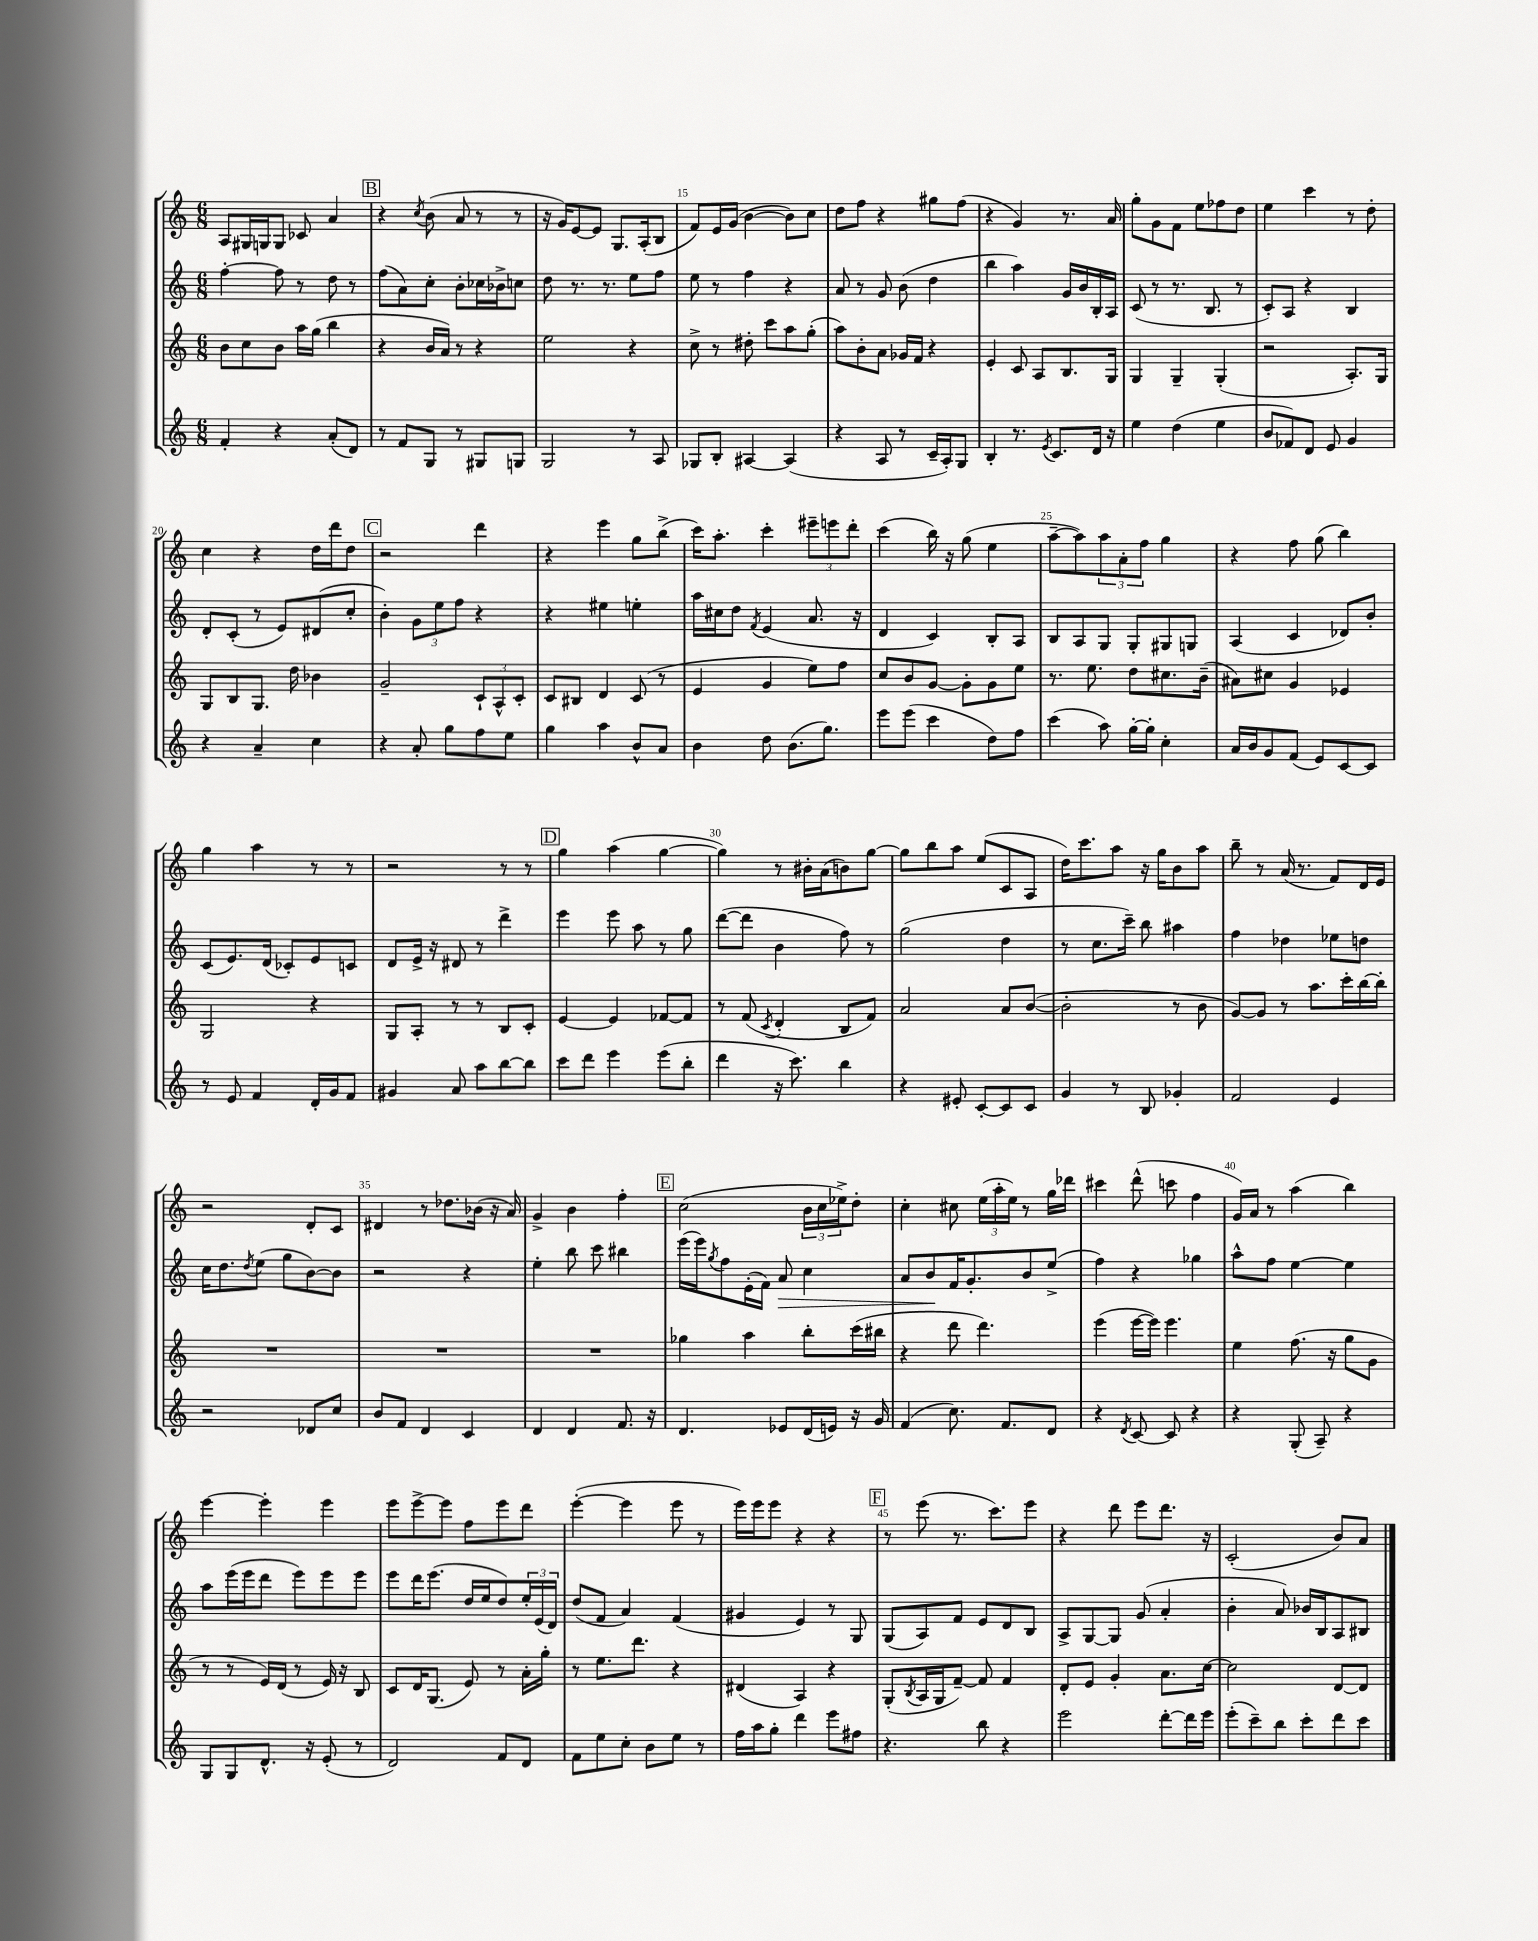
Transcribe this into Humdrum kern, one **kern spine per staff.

**kern	**kern	**kern	**kern
*staff4	*staff3	*staff2	*staff1
*clefG2	*clefG2	*clefG2	*clefG2
*k[]	*k[]	*k[]	*k[]
*M6/8	*M6/8	*M6/8	*M6/8
4f'	8b	[4ff'	8A
.	8cc	.	16G#
.	.	.	16G
4r	8b	8ff]	8G
.	16aa	8r	8c-
.	(16gg	.	.
(8a'	4bb	8dd	4a
8d)	.	8r	.
=	=	=	=
8r	4r	(8ff	4r
8f	.	8a)	.
.	.	.	8qcc
8G	16b	8cc'	(8b
.	16a)	.	.
8r	8r	8b'	8a
8G#	4r	16cc-	8r
.	.	16b-^	.
8G	.	8cc	8r
=	=	=	=
2G	2ee	8dd	16r
.	.	.	16g)
.	.	8.r	[8e
.	.	.	8e]
.	.	8.r	.
.	.	.	8.G
8r	4r	8ee	.
.	.	.	(16A'
8A	.	8ff	8B
=	=	=	=
8G-	8cc^	8ee	8f)
8B'	8r	8r	16e
.	.	.	(16g
[4A#	8dd#'	4ff	[4b
.	8ccc	.	.
(4A#]	8aa	4r	8b])
.	(8gg'	.	8cc
=	=	=	=
4r	8aa)	8a	8dd
.	8b'	8r	8ff
8A	8a	8g	4r
8r	16g-	(8b	.
.	16f	.	.
16c~	4r	4dd	8gg#
16A')	.	.	.
8G	.	.	(8ff
=	=	=	=
4B'	4e'	4bb	4r
8.r	8c	4aa)	4g)
.	8A	.	.
8qe	.	.	.
8.c	.	.	.
.	8.B	16g	8.r
.	.	16b	.
16d	.	16B'	.
16r	16G	16A	16a
=	=	=	=
4ee	4G	(8c	8gg'
.	.	8r	8g
(4dd	4G~	8.r	8f
.	.	.	8ee
.	.	8.B	.
4ee	(4G'	.	8ff-
.	.	8r	8dd
=	=	=	=
8b	2r	8c')	4ee
8f-)	.	8A	.
8d	.	4r	4ccc
8e	.	.	.
4g	8.A')	4B	8r
.	.	.	8dd'
.	16G	.	.
=	=	=	=
4r	8G	8d'	4cc
.	8B	(8c'	.
4a~	8.G	8r	4r
.	.	8e)	.
.	16dd	.	.
4cc	4b-	(8d#	16dd
.	.	.	16ddd
.	.	8cc'	8dd
=	=	=	=
4r	2g~	4b')	2r
8a'	.	12g	.
.	.	12ee	.
8gg	.	.	.
.	.	12ff	.
8ff	12c`	4r	4ddd
.	12A^^	.	.
8ee	.	.	.
.	12c'	.	.
=	=	=	=
4gg	8c	4r	4r
.	8B#	.	.
4aa	4d	4ee#	4eee
8b^^	(8c	4ee'	8gg
8a	8r	.	(8bb^
=	=	=	=
4b	4e	16aa	16ccc)
.	.	16cc#	8.aa'
.	.	8dd	.
.	.	8qf	.
8dd	4g	(4e	4ccc'
(8.b	.	.	.
.	8ee)	8.a	12eee#~
8.gg)	.	.	.
.	.	.	12eee
.	8ff	.	.
.	.	.	12ddd'
.	.	16r	.
=	=	=	=
8eee	8cc	4d	(4ccc
(8eee	8b	.	.
4ccc	[8g	4c)	16bb)
.	.	.	16r
.	8g']	.	(8gg
8dd)	8g	8B'	4ee
8ff	8ee	8A	.
=	=	=	=
(4ccc	8.r	8B	[8aa~
.	.	8A	8aa])
.	8.ee	.	.
8aa)	.	8G	12aa
.	.	.	12a'
[16gg'	8dd	8G'	.
.	.	.	12ff
16gg']	.	.	.
4cc'	8.cc#	8G#	4gg
.	.	8G	.
.	(16b~	.	.
=	=	=	=
16a	8a#)	(4A	4r
16b	.	.	.
8g	8cc#	.	.
(8f	4g	4c	8ff
8e)	.	.	(8gg
[8c	4e-	8d-)	4bb)
8c]	.	8b'	.
=	=	=	=
8r	2G	(8c	4gg
8e	.	8.e)	.
4f	.	.	4aa
.	.	(16d	.
.	.	8c-')	.
16d'	4r	8e	8r
16g	.	.	.
8f	.	8c	8r
=	=	=	=
4g#	8G	8d	2r
.	8A'	16e^	.
.	.	16r	.
8a	8r	8d#	.
8aa	8r	8r	.
[8bb	8B	4ddd^	8r
8bb]	8c'	.	8r
=	=	=	=
8ccc	[4e	4eee	4gg
8ddd	.	.	.
4eee	4e]	8eee	(4aa
.	.	8aa	.
(8eee	[8f-	8r	[4gg
8bb'	8f-]	8gg	.
=	=	=	=
4ddd	8r	([8ddd	4gg])
.	(8f	8ddd]	.
.	8qc	.	.
16r	4d'	4b	8r
8.ccc)	.	.	.
.	.	.	16b#'
.	.	.	(16a
4bb	8B	8ff)	8b)
.	8f)	8r	[8gg
=	=	=	=
4r	2a	(2gg	8gg]
.	.	.	8bb
8e#'	.	.	8aa
[8c'	.	.	(8ee
8c]	8a	4dd	8c
8c	([8b	.	8A
=	=	=	=
4g	2b']	8r	16dd)
.	.	.	8.ccc
.	.	8.cc	.
8r	.	.	8aa
.	.	16ccc~)	.
8B	.	8bb	16r
.	.	.	16gg
4g-'	8r	4aa#	8b
.	8b	.	8aa
=	=	=	=
2f	[8g)	4ff	8bb~
.	8g]	.	8r
.	8r	4dd-	(16a
.	.	.	8.r
.	8.aa	.	.
4e	.	8ee-	8f)
.	16ccc'	.	.
.	[16bb	8dd	16d
.	16bb']	.	16e
=	=	=	=
2r	2.r	16cc	2r
.	.	8.dd	.
.	.	8qdd	.
.	.	(8ee	.
.	.	8gg	.
8d-	.	[8b)	8d'
8cc	.	8b]	8c
=	=	=	=
8b	2.r	2r	4d#
8f	.	.	.
4d	.	.	8r
.	.	.	8.dd-
4c	.	4r	.
.	.	.	(16b-
.	.	.	16r
.	.	.	16a)
=	=	=	=
4d	2.r	4ee'	4g^
4d	.	8bb	4b
.	.	8ccc	.
8.f	.	4bb#	4ff'
16r	.	.	.
=	=	=	=
4.d	4gg-	(16eee	(2cc
.	.	16eee)	.
.	.	8qgg	.
.	.	8ff	.
.	4aa	(16e'	.
.	.	16f)	.
8e-	.	8a	.
(16d	8bb'	4cc	24b
.	.	.	24cc
16e)	.	.	.
.	.	.	24ee-^)
16r	(16ccc	.	8dd'
16g	16bb#	.	.
=	=	=	=
(4f	4r	8a	4cc'
.	.	8b	.
8.cc)	8ddd	16f	8cc#
.	.	8.g'	.
.	4.ddd)	.	(24ee
.	.	.	24aa'
8.f	.	.	.
.	.	.	24ee)
.	.	8b	8r
8d	.	(8ee^	16gg
.	.	.	16ddd-
=	=	=	=
4r	(4eee	4ff)	4ccc#
8qd	.	.	.
[8c	[16eee	4r	(8ddd^^
.	16eee])	.	.
8c]	4.eee	.	8ccc
4r	.	4gg-	4ff
=	=	=	=
4r	4ee	8aa^^	16g)
.	.	.	16a
.	.	8ff	8r
(8G'	(8.ff	[4ee	(4aa
8A~)	.	.	.
.	16r	.	.
4r	8gg	4ee]	4bb)
.	8g	.	.
=	=	=	=
8G	8r	8aa	[4eee
8G	8r	(16eee	.
.	.	16eee	.
8.d^^	16e)	8ddd	4eee']
.	(16d	.	.
.	8r	8eee)	.
16r	.	.	.
(8e'	16e)	8eee	4eee
.	16r	.	.
8r	8B	8eee	.
=	=	=	=
2d)	8c	8eee	8eee
.	16d	16ddd	[8eee^
.	(8.G	(8.eee	.
.	.	.	8eee]
.	8e)	16dd	8ff
.	.	16ee	.
8f	8r	8dd)	8eee
8d	16a'	24ee'	8ddd
.	.	(24e	.
.	16gg'	.	.
.	.	24d)	.
=	=	=	=
8f	8r	(8dd	([4eee'
8ee	8.ee	8f	.
8cc'	.	4a)	4eee]
.	8.ddd	.	.
8b	.	.	.
8ee	4r	(4f	8eee
8r	.	.	8r
=	=	=	=
16ff	(4d#	4g#	16eee)
16aa	.	.	16eee
8gg'	.	.	8eee
4ddd	4A)	4e)	4r
8eee	4r	8r	4r
8ff#	.	8G	.
=	=	=	=
4.r	(8G'	(8G	8r
.	8qB	.	.
.	16A	8A)	(8eee
.	16G	.	.
.	[8f~)	8f	8.r
8bb	8f]	8e	.
.	.	.	8.ccc)
4r	4f	8d	.
.	.	8B	8eee
=	=	=	=
2eee	8d'	8A^	4r
.	8e	[8G	.
.	4g'	8G]	8ddd
.	.	(8g	8eee
[8ddd'	8.a	4a'	8.ddd
16ddd]	.	.	.
16eee	[16cc	.	16r
=	=	=	=
(8eee'	2cc]	4b'	(2c'
8ccc~)	.	.	.
8bb	.	8a)	.
8ccc'	.	16b-	.
.	.	16B	.
8ddd	[8d	8A	8b)
8ccc	8d]	8B#	8a
==	==	==	==
*-	*-	*-	*-
